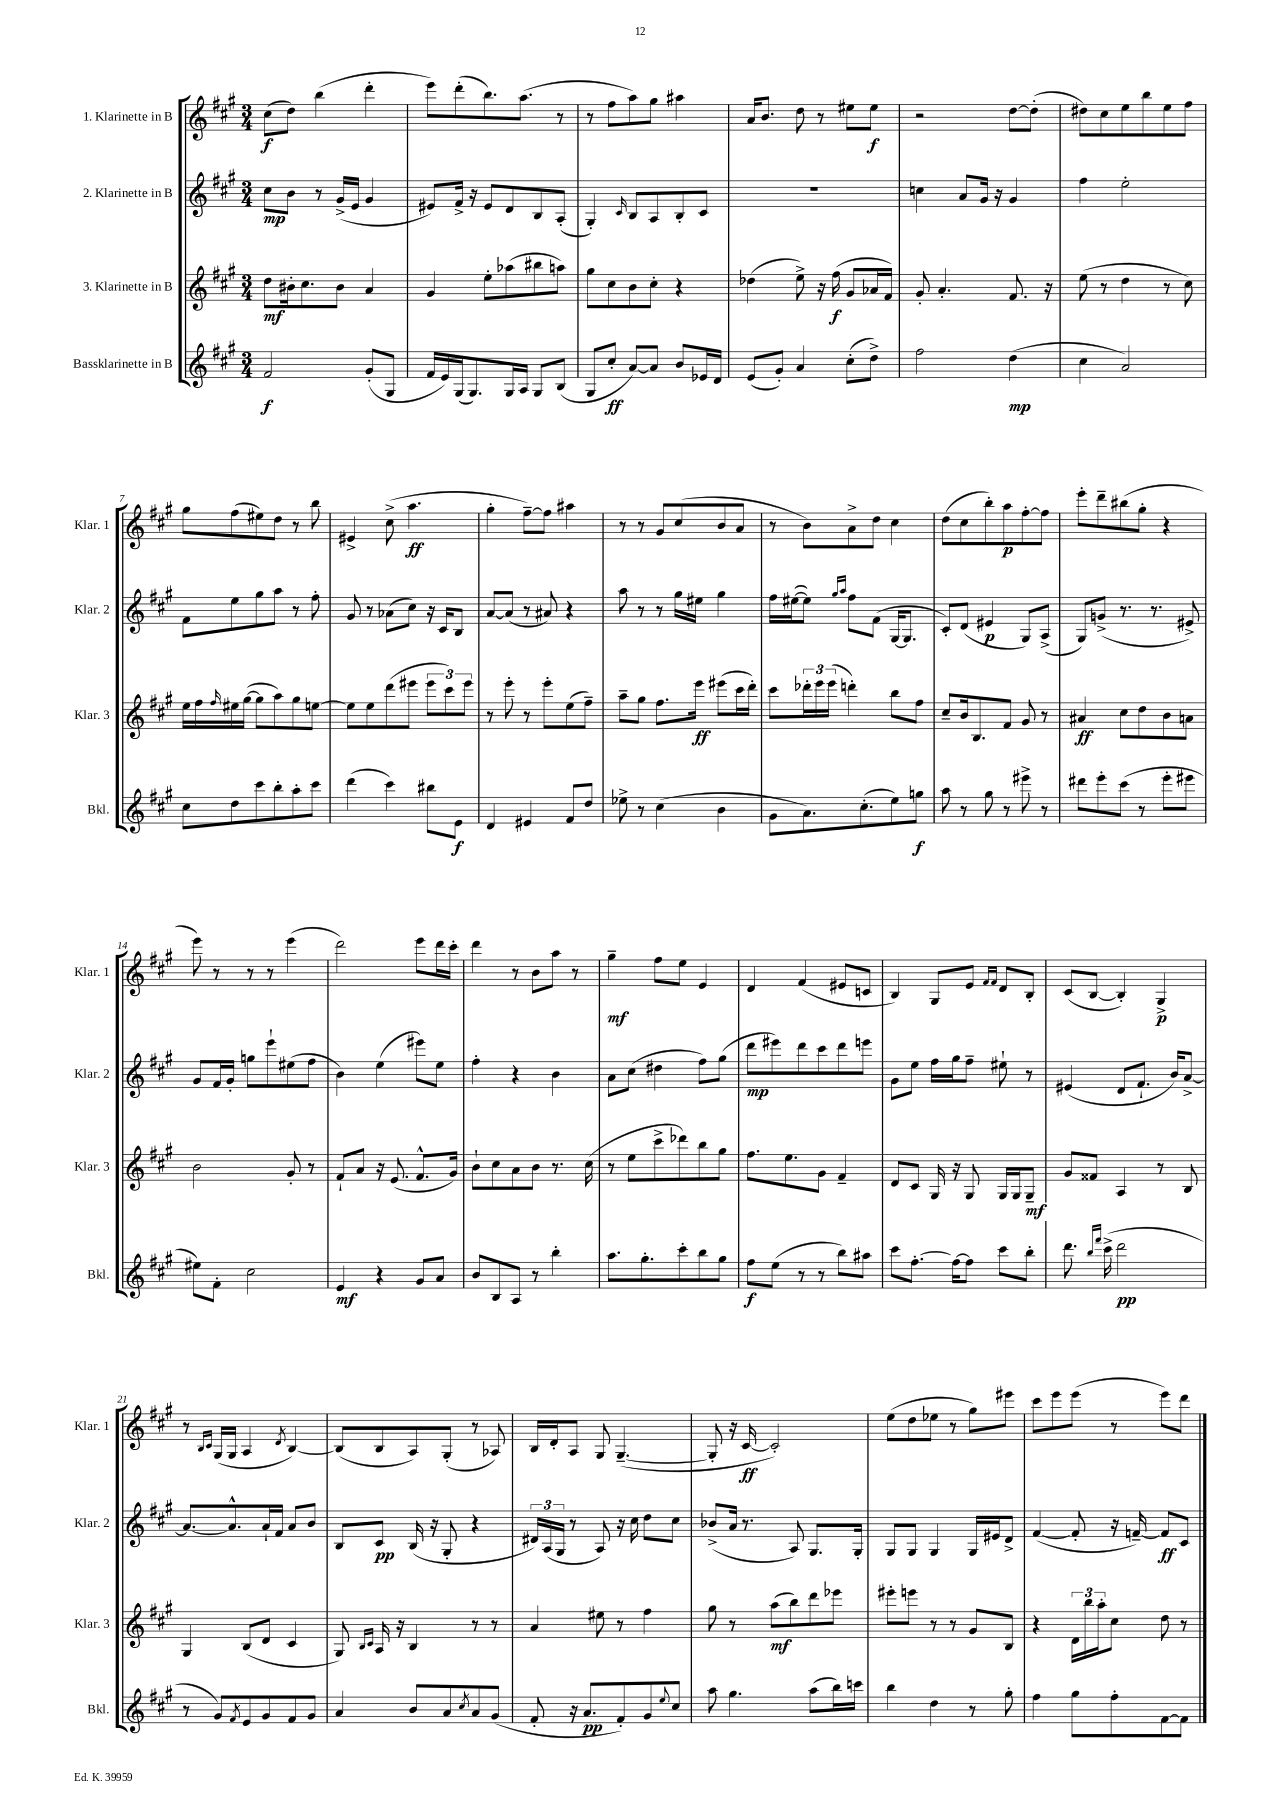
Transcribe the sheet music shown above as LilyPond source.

<<
\new StaffGroup <<
\new Staff = "s0" \with { instrumentName = "1. Klarinette in B" shortInstrumentName = "Klar. 1" } {
    \clef treble \key a \major \numericTimeSignature \time 3/4
    cis''8\f( d''8) b''4( d'''4-. |
    e'''8) d'''8-.( b''8.) a''8.( r8 |
    r8 fis''8 a''8) gis''8 ais''4 |
    a'16 b'8. d''8 r8 eis''8 eis''8\f |
    r2 d''8~ d''8-.( |
    dis''8) cis''8 e''8 b''8 e''8 fis''8 |
    gis''8 fis''8( eis''8) d''8 r8 b''8 |
    eis'4-> cis''8->( a''4.\ff |
    gis''4-. fis''8~--) fis''8 ais''4 |
    r8 r8 gis'8 cis''8( b'8 a'8 |
    r8 b'8) a'8-> d''8 cis''4 |
    d''8( cis''8 b''8-.) a''8\p fis''8~-. fis''8 |
    e'''8-. d'''8-- bis''8( gis''8-. r4 |
    e'''8) r8 r8 r8 e'''4( |
    d'''2) e'''8 d'''16 cis'''16-. |
    d'''4 r8 b'8 a''8 r8 |
    gis''4--\mf fis''8 e''8 e'4 |
    d'4 fis'4( eis'8 c'8 |
    b4) gis8 e'8 \grace { fis'16 fis'16 } d'8 b8-. |
    cis'8( b8~ b4-.) gis4->\p |
    r8 \grace { b16 cis'16 } gis16( gis16 a4 \acciaccatura { d'8 } b4~) |
    b8( b8 a8) gis8-.( r8 aes8) |
    b16 d'16-. a8 gis8 gis4.~--( |
    gis8-. r16 cis'16~\ff cis'2-.) |
    e''8( d''8 ees''8 r8 gis''8) eis'''8 |
    cis'''8 e'''8 e'''8( r8 e'''8) d'''8 \bar "|." |
}
\new Staff = "s1" \with { instrumentName = "2. Klarinette in B" shortInstrumentName = "Klar. 2" } {
    \clef treble \key a \major \numericTimeSignature \time 3/4
    cis''8\mp b'8 r8 gis'16->( e'16 gis'4 |
    eis'8) fis'16-> r16 eis'8 d'8 b8 a8-.( |
    gis4-.) \grace { cis'16 } b8 a8 b8-. cis'8 |
    R2. |
    c''4 a'8 gis'16 r16 gis'4 |
    fis''4 e''2-. |
    fis'8 e''8 gis''8 a''8 r8 fis''8-. |
    gis'8 r8 aes'8( cis''8) r16 cis'16 b8 |
    a'8~ a'8( r8 ais'8) r4 |
    a''8 r8 r8 gis''16 eis''16 gis''4 |
    fis''16 eis''16~( eis''8) \grace { gis''16 a''16 } fis''8 fis'8( gis16~ gis8. |
    cis'8-.) d'8( eis'4\p gis8) a8->( |
    gis8) g'8->( r8. r8. eis'8->) |
    gis'8 fis'16 gis'16-. g''8 e'''8-! eis''8( fis''8 |
    b'4) e''4( eis'''8) e''8 |
    fis''4-. r4 b'4 |
    a'8 cis''8( dis''4 fis''8) gis''8( |
    d'''8\mp eis'''8) d'''8 cis'''8 d'''8 e'''8 |
    gis'8 e''8 fis''16 gis''16 fis''8-- eis''8-! r8 |
    eis'4( d'8 fis'8.-! b'16) a'8~-> |
    a'8.~ a'8.-^ a'16-! fis'16 a'8 b'8 |
    b8 cis'8\pp b16( r16 gis8-. r4 |
    \tuplet 3/2 { dis'16) a16( gis16 } r8 a8) r16 cis''16 d''8 cis''8 |
    bes'8->( a'16 r8. a8) gis8. gis16-. |
    gis8 gis8 gis4 gis16 eis'16 d'8-> |
    fis'4~( fis'8-. r16 f'16~--) f'8\ff cis'8 \bar "|." |
}
\new Staff = "s2" \with { instrumentName = "3. Klarinette in B" shortInstrumentName = "Klar. 3" } {
    \clef treble \key a \major \numericTimeSignature \time 3/4
    d''8\mf bis'16-. cis''8. bis'8 a'4 |
    gis'4 e''8-. aes''8( bis''8 a''8) |
    gis''8 cis''8 b'8 cis''8-. r4 |
    des''4( e''8->) r16 fis''16\f( gis'8 aes'16 fis'16) |
    gis'8-. a'4.-. fis'8. r16 |
    e''8( r8 d''4 r8 cis''8) |
    e''16 fis''16 \grace { fis''16 } eis''16 gis''16~( gis''8 a''8) gis''8 e''8~ |
    e''8 e''8 d'''8( eis'''8 \tuplet 3/2 { eis'''8 cis'''8) eis'''8 } |
    r8 e'''8-. r8 e'''8-. e''8( fis''8--) |
    a''8-- gis''8 fis''8. e'''16\ff eis'''8( cis'''16 d'''16-.) |
    cis'''8 \tuplet 3/2 { des'''16-. e'''16 e'''16( } d'''4-.) b''8 fis''8 |
    cis''8-- b'16 b8. fis'8 gis'8 r8 |
    ais'4\ff cis''8 d''8 b'8 a'8 |
    b'2 gis'8-. r8 |
    fis'8-! a'8 r16 e'8.( fis'8.-^ gis'16) |
    b'8-! cis''8 a'8 b'8 r8. cis''16( |
    r8 e''8 cis'''8-> des'''8) b''8 gis''8 |
    fis''8. e''8. gis'8 fis'4-- |
    d'8 cis'8 gis16 r16 gis8 gis16 gis16 gis8--\mf |
    gis'8 fisis'8 a4 r8 b8 |
    gis4 b8( d'8 cis'4 |
    gis8) \grace { b16 cis'16 } a16 r16 b4 r8 r8 |
    a'4 eis''8 r8 fis''4 |
    gis''8 r8 a''8\mf( b''8) d'''8 ees'''8 |
    eis'''8-. e'''8 r8 r8 gis'8 b8 |
    r4 \tuplet 3/2 { d'16 b''16 a''16-. } cis''8 d''8 r8 \bar "|." |
}
\new Staff = "s3" \with { instrumentName = "Bassklarinette in B" shortInstrumentName = "Bkl." } {
    \clef treble \key a \major \numericTimeSignature \time 3/4
    fis'2\f gis'8-.( gis8 |
    fis'16 e'16) gis16( gis8.) gis16 a16 gis8 b8( |
    gis8 cis''8-.\ff a'8~) a'8 b'8 ees'16 d'16 |
    e'8( gis'8-.) a'4 cis''8-.( d''8->) |
    fis''2 d''4\mp( |
    cis''4 a'2) |
    cis''8 d''8 cis'''8 b''8-. a''8-. cis'''8 |
    d'''4( cis'''4) bis''8 e'8\f |
    d'4 eis'4 fis'8 d''8 |
    ees''8-> r8 cis''4( b'4 |
    gis'8 a'8.) cis''8.-.( e''8) g''8\f |
    a''8 r8 gis''8 r8 eis'''8-> r8 |
    dis'''8 e'''8-. cis'''8( r8 e'''8-. eis'''8 |
    eis''8) fis'8-. cis''2 |
    e'4\mf r4 gis'8 a'8 |
    b'8 b8 a8 r8 b''4-. |
    a''8. gis''8.-. cis'''8-. b''8 gis''8 |
    fis''8\f e''8( r8 r8 b''8) ais''8 |
    cis'''8 fis''8.~-. fis''16~ fis''8 cis'''8 b''8-. |
    d'''8. \grace { b''16 fis'''16 } cis'''16->( d'''2\pp |
    r8 gis'8) \acciaccatura { fis'8 } e'8 gis'8 fis'8 gis'8 |
    a'4 b'8 a'8 \acciaccatura { cis''8 } a'8 gis'8( |
    fis'8-. r16 a'8.\pp fis'8-.) gis'8 \appoggiatura { e''8 } cis''8 |
    a''8 gis''4. a''8( b''16) c'''16 |
    b''4 d''4 r8 gis''8-. |
    fis''4 gis''8 fis''8-. fis'8~ fis'8 \bar "|." |
}
>>
>>
